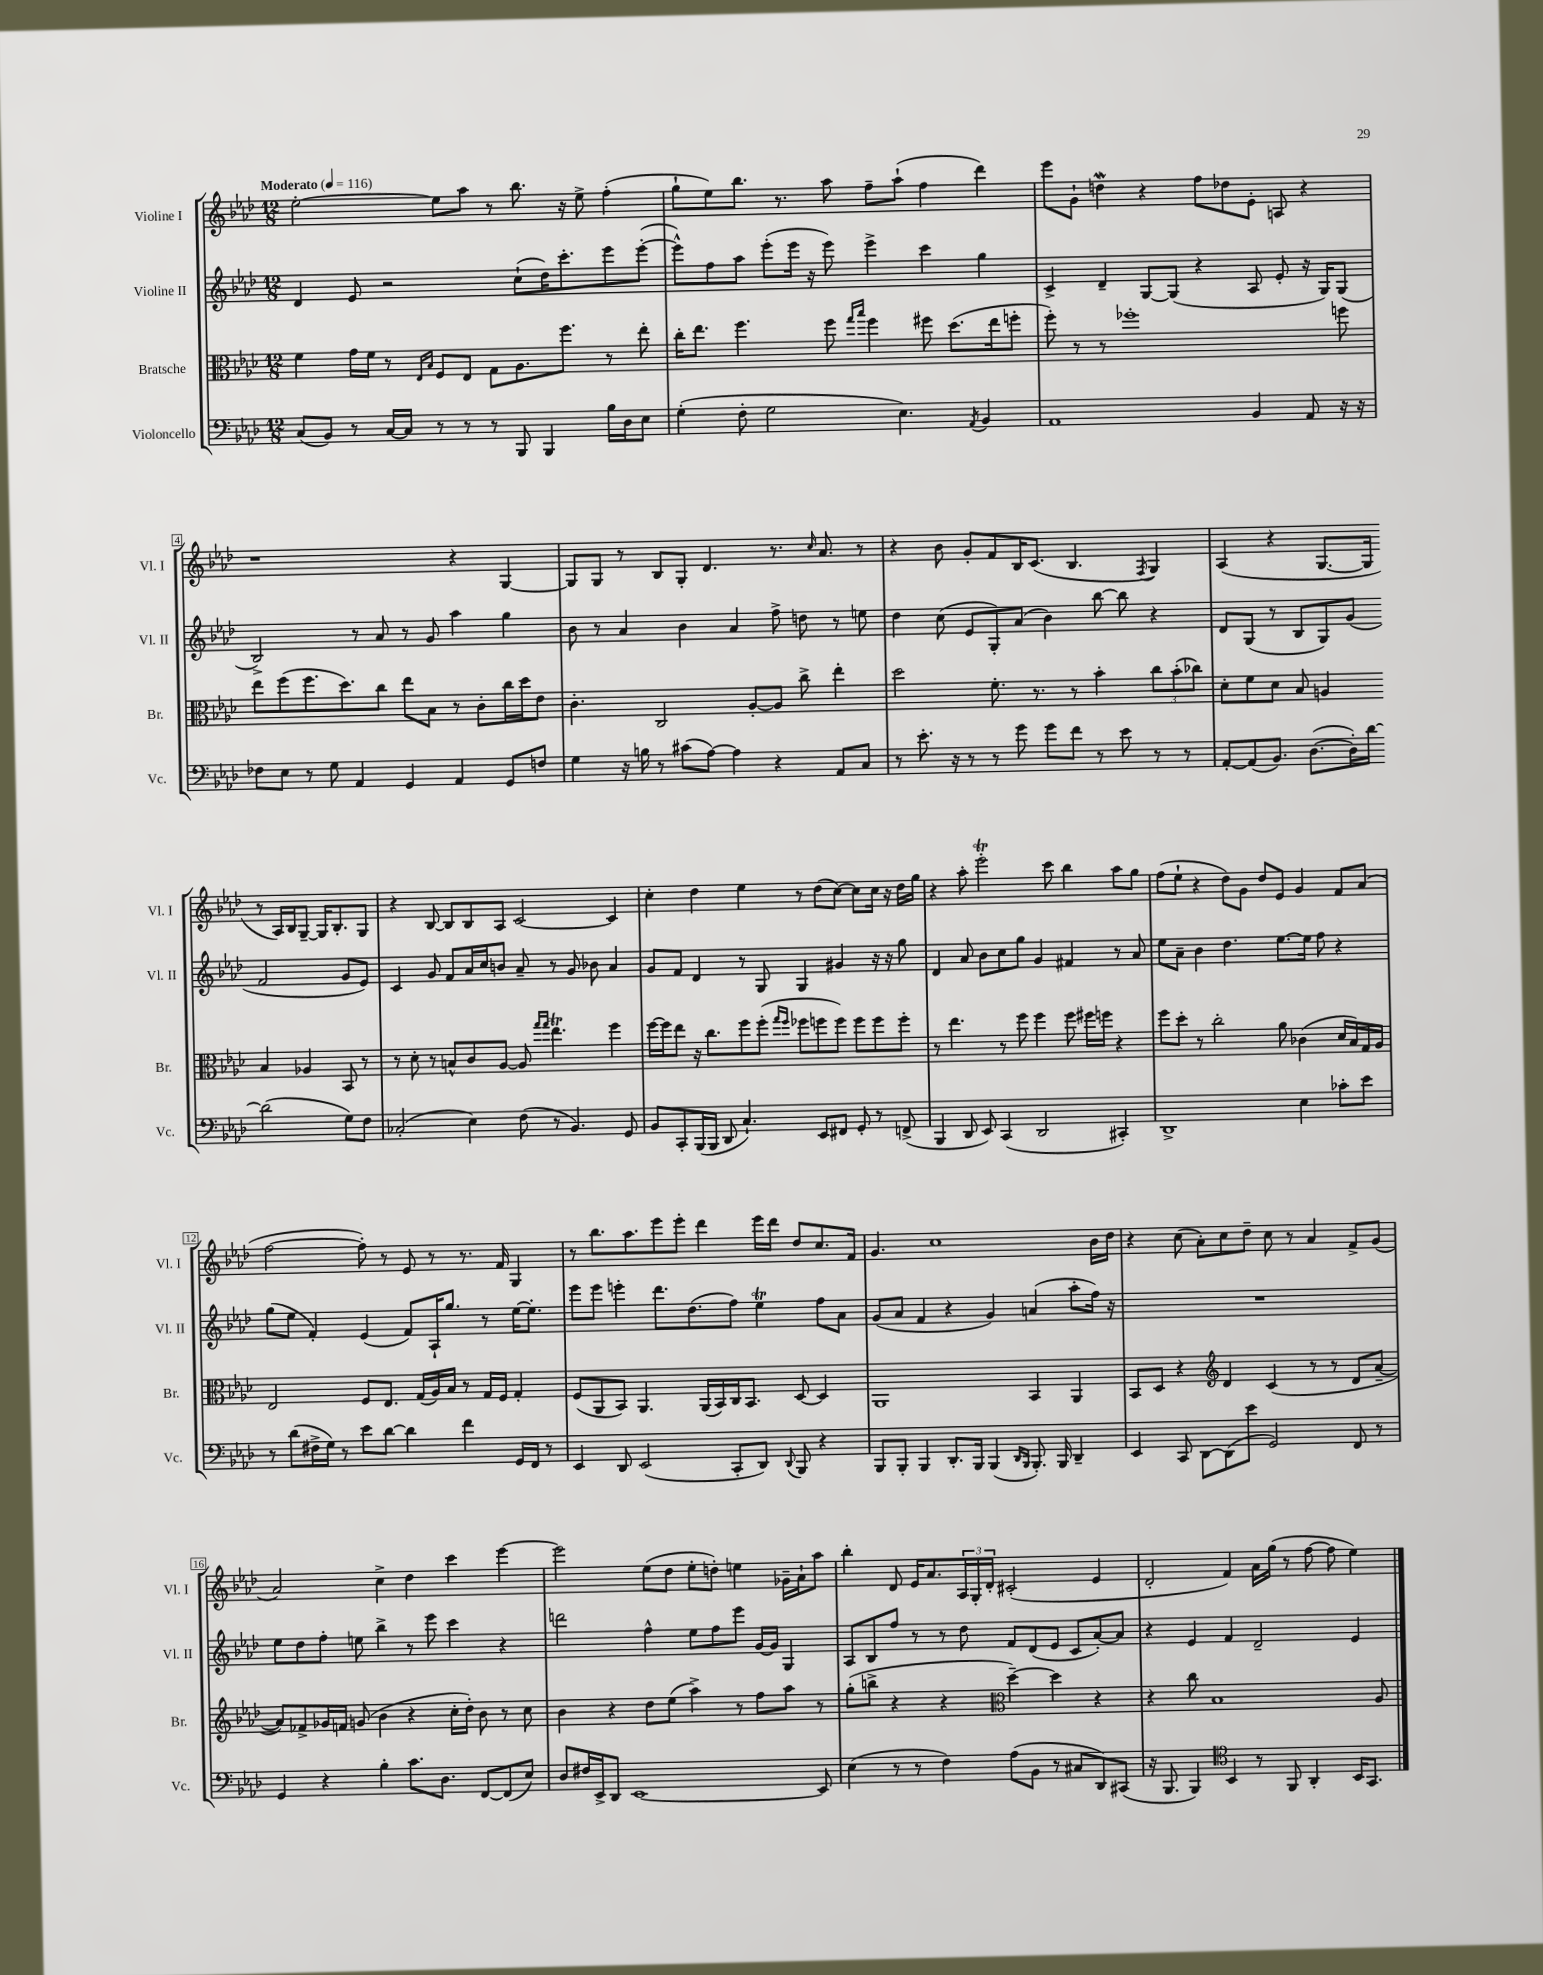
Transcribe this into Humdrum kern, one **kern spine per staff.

**kern	**kern	**kern	**kern
*staff4	*staff3	*staff2	*staff1
*clefF4	*clefC3	*clefG2	*clefG2
*k[b-e-a-d-]	*k[b-e-a-d-]	*k[b-e-a-d-]	*k[b-e-a-d-]
*M12/8	*M12/8	*M12/8	*M12/8
*MM116	*MM116	*MM116	*MM116
(8C	4f	4d-	[2ee-'
8BB-)	.	.	.
8r	16g	8e-	.
.	16f	.	.
[16C	8r	2r	.
16C]	.	.	.
.	16qqE-	.	.
.	16qqB-	.	.
8r	8F	.	8ee-]
8r	8E-	.	8aa-
8r	8G	.	8r
8BBB-	8.A-	(8cc`	8.bb-
4BBB-	.	16dd-)	.
.	8.ff	8.ccc'	16r
.	.	.	8ee-^
16B-	8r	8eee-	(4ff'
16D-	.	.	.
8E-	8ee-'	([8eee-'	.
=	=	=	=
(4G'	16cc'	8eee-^^])	8gg`
.	8.ee-	.	.
.	.	8ff	8ee-)
8F'	4.ff	8aa-	8.bb-
2G	.	(8eee-'	.
.	.	.	8.r
.	.	16eee-	.
.	.	16r	.
.	8ff	8eee-)	8aa-
.	16qqgg	.	.
.	16qqbb-	.	.
.	4ff	4eee-^	8ff~
4.E-)	.	.	(8aa-`
.	8ff#	4ccc	4ff
.	(8.dd-	.	.
8qAA-	.	.	.
4BB-	.	4gg	4ddd-)
.	16ee-	.	.
.	8ff'	.	.
=	=	=	=
1AA-	8ff')	4c^	8eee-
.	8r	.	8g`
.	8r	4d-~	4dd
.	1ff-'	.	.
.	.	[8G	4r
.	.	(8G]	.
.	.	4r	8ff
.	.	.	8dd-
4BB-	.	8A-	8e-'
.	.	8e-'	8A
8AA-	.	16r	4r
.	.	16G)	.
16r	8ff	(8G	.
16r	.	.	.
=	=	=	=
8F-	8ee-	2B-^)	1r
8E-	(8ff	.	.
8r	8.ff	.	.
8G	.	.	.
.	8.dd-)	.	.
4AA-	.	8r	.
.	8cc	8a-	.
4GG	8ee-	8r	.
.	8B-	8g	.
4AA-	8r	4aa-	4r
.	8c'	.	.
8GG	16cc	4gg	[4G
.	16dd-	.	.
8F	8e-	.	.
=	=	=	=
4G	4.c'	8b-	8G]
.	.	8r	8G
16r	.	4a-	8r
16B	.	.	.
8r	2C	.	8B-
(8c#	.	4b-	8G'
[8A-)	.	.	4.d-
4A-]	.	4a-	.
.	[8A-'	.	.
4r	8A-]	8ff^	8.r
.	8cc^	8dd	.
.	.	.	16qqcc
.	.	.	8.a-
8AA-	4ee-'	8r	.
8C	.	8ee	8r
=	=	=	=
8r	2dd-	4dd-	4r
8.e-'	.	.	.
.	.	(8cc	8b-
16r	.	.	.
8r	.	8e-	8g'
8r	8.f'	8G')	8f
8g	.	(8a-	16B-
.	8.r	.	(8.c
8g	.	4b-)	.
8f	8r	.	4.B-
8r	4b-'	[8bb-	.
8e-	.	8bb-]	.
.	.	.	8qF
8r	12cc	4r	4G)
.	(12b-'	.	.
8r	.	.	.
.	12cc-)	.	.
=	=	=	=
[8AA-'	8d-'	8d-	(4A-
(8AA-]	8f	(8G	.
8.BB-)	8d-	8r	4r
.	8B-	8B-	.
([8.D-	.	.	.
.	4A	8G)	[8.G
16D-'])	.	(8g	.
[16d-	.	.	16G]
(2d-]	4B-	2f	8r
.	.	.	16A-)
.	.	.	16B-
.	4A-	.	[8G~
.	.	.	16G]
.	.	.	8.B-'
8G)	8BB-	8g	.
8F	8r	8e-)	8G
=	=	=	=
(2C-'	8r	4c	4r
.	8d-'	.	.
.	8r	8g	[8B-
.	8B^^	8f	8B-]
4E-)	8c	16a-	8B-
.	.	16cc	.
.	[8A-	8b	8A-
(8F	8A-]	8a-~	[2c
.	16qqgg	.	.
.	16qqgg	.	.
8r	4.ee-	8r	.
4.BB-)	.	8g	.
.	.	8b-	.
.	4ff	4a-	4c]
8GG	.	.	.
=	=	=	=
8BB-	[16ff	8g	4cc'
.	16ff]	.	.
8CC'	8ee-	8f	.
(16BBB-	16r	4d-	4dd-
16BBB-	8.cc	.	.
8DD-	.	.	.
4.C`)	8ff	8r	4ee-
.	(8ff'	8G	.
.	16qqgg	.	.
.	16qqff	.	.
.	8ff-	4G	8r
8EE-	8ff	.	(8dd-
8FF#	8ff)	4g#	[8cc)
8GG'	8ff	.	8cc]
8r	8ff	16r	16cc
.	.	16r	16r
(8FF^	8ff'	8gg	16dd-
.	.	.	16gg
=	=	=	=
4BBB-	8r	4d-	4r
.	4.ee-	.	.
8DD-	.	8a-	8aa-'
8EE-)	.	8b-	2eee-'
(4CC	8r	8cc	.
.	8ff	8gg	.
2DD-	4ff	4g	.
.	.	.	8ccc
.	8ff	4f#	4bb-
.	16ff#	.	.
.	16ff	.	.
4CC#')	4r	8r	8aa-
.	.	8a-	8gg
=	=	=	=
1DD-^	8ff	8ee-	(8ff
.	8dd-'	8a-~	8ee-`
.	8r	4b-	4r
.	2cc'	.	.
.	.	4.dd-	8dd-)
.	.	.	8g
.	.	.	8dd-
.	8a-	[8.ee-	8e-
4E-	(4c-	.	4g
.	.	16ee-]	.
.	.	8ff	.
8c-'	16d-	4r	8f
.	16B-)	.	.
8e-	16G	.	(8a-
.	16A-	.	.
=	=	=	=
8r	2E-	(8gg	[2ff
(8d-	.	8ee-	.
16F#^	.	4f')	.
16G)	.	.	.
8r	.	.	.
8e-	8F	(4e-	8ff'])
[8d-	8.E-	.	8r
4d-]	.	8f)	8e-
.	(16G	.	.
.	16A-)	16A-`	8r
.	16B-	8.gg	.
4f	8r	.	8.r
.	16G	8r	.
.	16F	.	16f
16GG	4G'	[16ee-	4G
16FF	.	8.ee-']	.
8r	.	.	.
=	=	=	=
4EE-	(8F	8eee-	8r
.	8AA-	8eee-	8.bb-
8DD-	8BB-)	4eee'	.
.	.	.	8.aa-
(2EE-	4.AA-	.	.
.	.	8.ddd-	8eee-
.	.	.	8eee-'
.	.	(8.dd-	.
.	(16AA-	.	4ddd-
.	16BB-)	.	.
8CC'	16C	8ff)	.
.	8.BB-	.	.
8DD-)	.	4ee-	16eee-
.	.	.	16ddd-
8qqDD-	.	.	.
8BBB-	[8D-	.	8dd-
4r	4D-]	8ff	8.cc
.	.	8a-	.
.	.	.	16f
=	=	=	=
8BBB-	1AA-	(8g	4.g
8BBB-'	.	8a-	.
4BBB-	.	4f	.
.	.	.	1cc
8.DD-'	.	4r	.
16BBB-	.	.	.
(4BBB-	.	4g)	.
16qqDD-	.	.	.
16qqBBB-	.	.	.
8.BBB-')	4BB-	(4a	.
16BBB-	.	.	.
4DD-~	4AA-	8aa-'	.
.	.	16ff)	16b-
.	.	16r	16dd-
=	=	=	=
4EE-	8BB-	1.r	4r
.	8D-	.	.
8CC	4r	.	(8cc
[8DD-	.	.	8a-')
*	*clefG2	*	*
(8DD-]	4d-	.	8cc
8e-	.	.	8dd-~
2GG)	(4c	.	8cc
.	.	.	8r
.	8r	.	4a-
.	8r	.	.
8FF	8d-	.	8f^
8r	[8a-~	.	(8g
=	=	=	=
4GG	8a-])	8ee-	2a-)
.	8f-^	8dd-	.
4r	16g-	8ff'	.
.	16f	.	.
.	(8g	8ee	.
4B-'	4b-	4bb-^	4cc^
8.c	4r	8r	4dd-
.	.	8eee-	.
8.D-	.	.	.
.	16cc'	4ccc	4ccc
.	16dd-')	.	.
[8FF	8b-	.	.
(8FF]	8r	4r	[4eee-
8E-)	8cc	.	.
=	=	=	=
8D-	4b-	2ddd	2eee-]
16F#	.	.	.
16EE-^	.	.	.
8DD-	4r	.	.
[1EE-	.	.	.
.	8dd-	4ff^^	(8ee-
.	(8ee-	.	8dd-
.	4aa-^)	8ee-	8ee-'
.	.	8ff	8dd')
.	8r	8eee-	4ee
.	8ff	[16g	.
.	.	16g]	.
.	8aa-	4G	16g-~
.	.	.	16a-`
8EE-]	8r	.	8aa-
=	=	=	=
(4E-	(8gg'	8A-	4bb-'
.	8bb^	8B-	.
8r	4r	8ff	8d-
8r	.	8r	16e-
.	.	.	8.a-
4F)	4r	8r	.
.	.	8dd-	24A-
.	.	.	24G'
.	.	.	24d-'
*	*clefC3	*	*
(8A-	[4dd-~)	8f	(2c#'
8BB-	.	(8d-	.
8r	4dd-]	8e-	.
8C#	.	8c	.
8DD-)	4r	[8a-')	4e-
(8CC#	.	8a-]	.
=	=	=	=
16r	4r	4r	2d-'
8.BBB-	.	.	.
4BBB-)	8cc	4e-	.
.	1B-	.	.
*clefC4	*	*	*
4BB-	.	4f	4f)
8r	.	2d-~	16a-
.	.	.	(16gg
8FF	.	.	8r
4AA-'	.	.	[8ff
.	.	.	8ff]
16BB-	.	4e-	4ee-)
8.GG	.	.	.
.	8A-	.	.
==	==	==	==
*-	*-	*-	*-
